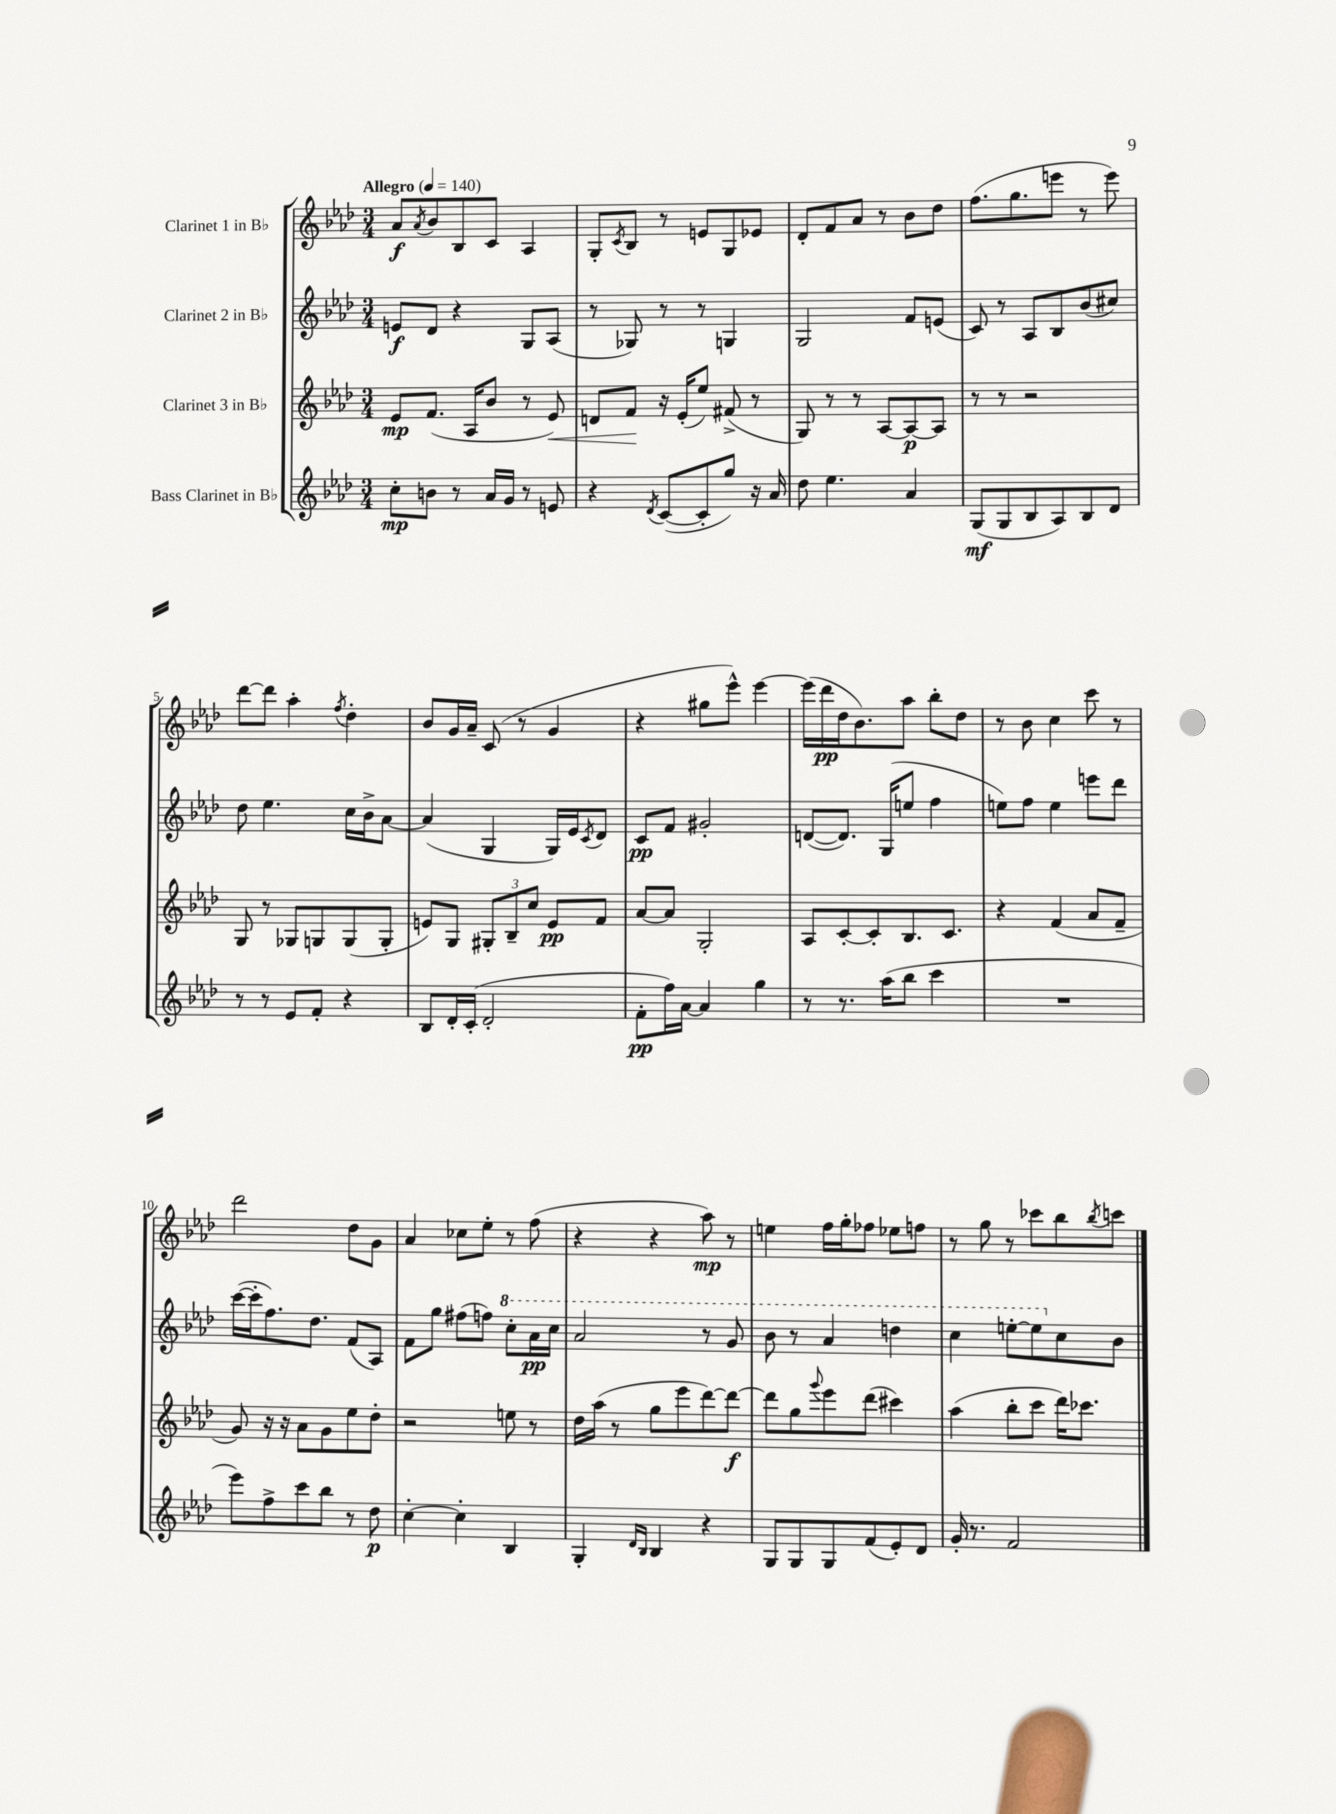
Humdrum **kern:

**kern	**kern	**kern	**kern
*staff4	*staff3	*staff2	*staff1
*clefG2	*clefG2	*clefG2	*clefG2
*k[b-e-a-d-]	*k[b-e-a-d-]	*k[b-e-a-d-]	*k[b-e-a-d-]
*M3/4	*M3/4	*M3/4	*M3/4
*MM140	*MM140	*MM140	*MM140
8cc'	8e-	8e	8a-
.	.	.	8qa-
8b	(8.f	8d-	8b-
8r	.	4r	8B-
.	16A-	.	.
16a-	8b-	.	8c
16g	.	.	.
8r	8r	8G	4A-
8e	8e-)	(8A-	.
=	=	=	=
4r	8d	8r	8G'
.	.	.	8qc
.	8f	8G-)	8B-
8qd-	.	.	.
([8c	16r	8r	8r
.	(16e-'	.	.
8c']	8ee-)	8r	8e
8gg)	(8f#^	4G	8G
16r	8r	.	8e-
16a-	.	.	.
=	=	=	=
8dd-	8G)	2G	8d-'
4.ee-	8r	.	8f
.	8r	.	8a-
.	[8A-	.	8r
4a-	8A-_	8f	8b-
.	8A-]	(8e	8dd-
=	=	=	=
(8G	8r	8c)	(8.ff
8G	8r	8r	.
.	.	.	8.gg
8B-	2r	8A-	.
8A-)	.	8B-	8eee
8B-	.	(8b-	8r
8d-	.	8cc#)	8eee)
=	=	=	=
8r	8G	8dd-	[8ddd-
8r	8r	4.ee-	8ddd-]
8e-	8G-	.	4aa-'
8f'	8G	.	.
.	.	.	8qff
4r	(8G	16cc	4dd-'
.	.	16b-^	.
.	8G'	[8a-	.
=	=	=	=
8B-	8e)	(4a-]	8b-
16d-'	8G	.	16g
(16c'	.	.	16a-~
2d-'	12G#'	4G	(8c
.	12B-~	.	.
.	.	.	8r
.	12cc	.	.
.	8e	16G)	4g
.	.	16e-	.
.	.	8qc	.
.	8f	8d-	.
=	=	=	=
8f'	[8a-	8c	4r
16ff)	8a-]	8f	.
[16a-	.	.	.
4a-]	2G'	2g#'	8gg#
.	.	.	8eee-^^)
4gg	.	.	[4eee-
=	=	=	=
8r	8A-	([8d	(16eee-]
.	.	.	16ddd-
8.r	[8c'	8.d])	16dd-
.	.	.	8.b-)
.	8c']	.	.
(16aa-	.	(16G	.
8bb-	8.B-	8ee	8aa-
4ccc	.	4ff	8bb-'
.	8.c	.	.
.	.	.	8dd-
=	=	=	=
2.r	4r	8ee)	8r
.	.	8ff	8b-
.	(4f	4ee	4cc
.	8a-	8eee	8ccc
.	8f~	8ddd-	8r
=	=	=	=
8eee-)	8g)	([16ccc	2ddd-
.	.	16ccc']	.
8ff^	16r	8.ff)	.
.	16r	.	.
8ccc	8a-	.	.
.	.	8.dd-	.
8bb-	8g	.	.
8r	8ee-	(8f	8dd-
8dd-	8dd-'	8A-)	8g
=	=	=	=
[4cc'	2r	8f	4a-
.	.	8gg	.
4cc']	.	(8ff#	8cc-
.	.	8ff)	8ee-'
4B-	8ee	8ccc'	8r
.	8r	16aa-	(8ff
.	.	16ccc	.
=	=	=	=
4G'	16dd-	2aa-	4r
.	(16aa-	.	.
.	8r	.	.
16qqd-	.	.	.
16qqB-	.	.	.
4B-	8gg	.	4r
.	8eee-	.	.
4r	[8ddd-)	8r	8aa-)
.	8ddd-_	8gg	8r
=	=	=	=
8G	8ddd-]	8bb-	4ee
8G	8gg	8r	.
.	8qqggg	.	.
8G	8eee-	4aa-	16ff
.	.	.	16gg'
(8f	(8ddd-	.	8ff-
8e-')	4ccc#)	4ddd	8ee-
8d-	.	.	8ff
=	=	=	=
16g'	(4aa-	4ccc	8r
8.r	.	.	.
.	.	.	8gg
2f	8bb-'	[8eee'	8r
.	8ccc	8eee]	8ccc-
.	16ddd-)	8cc	8bb-
.	8.ccc-	.	.
.	.	.	8qbb-
.	.	8b-	8ccc
==	==	==	==
*-	*-	*-	*-
